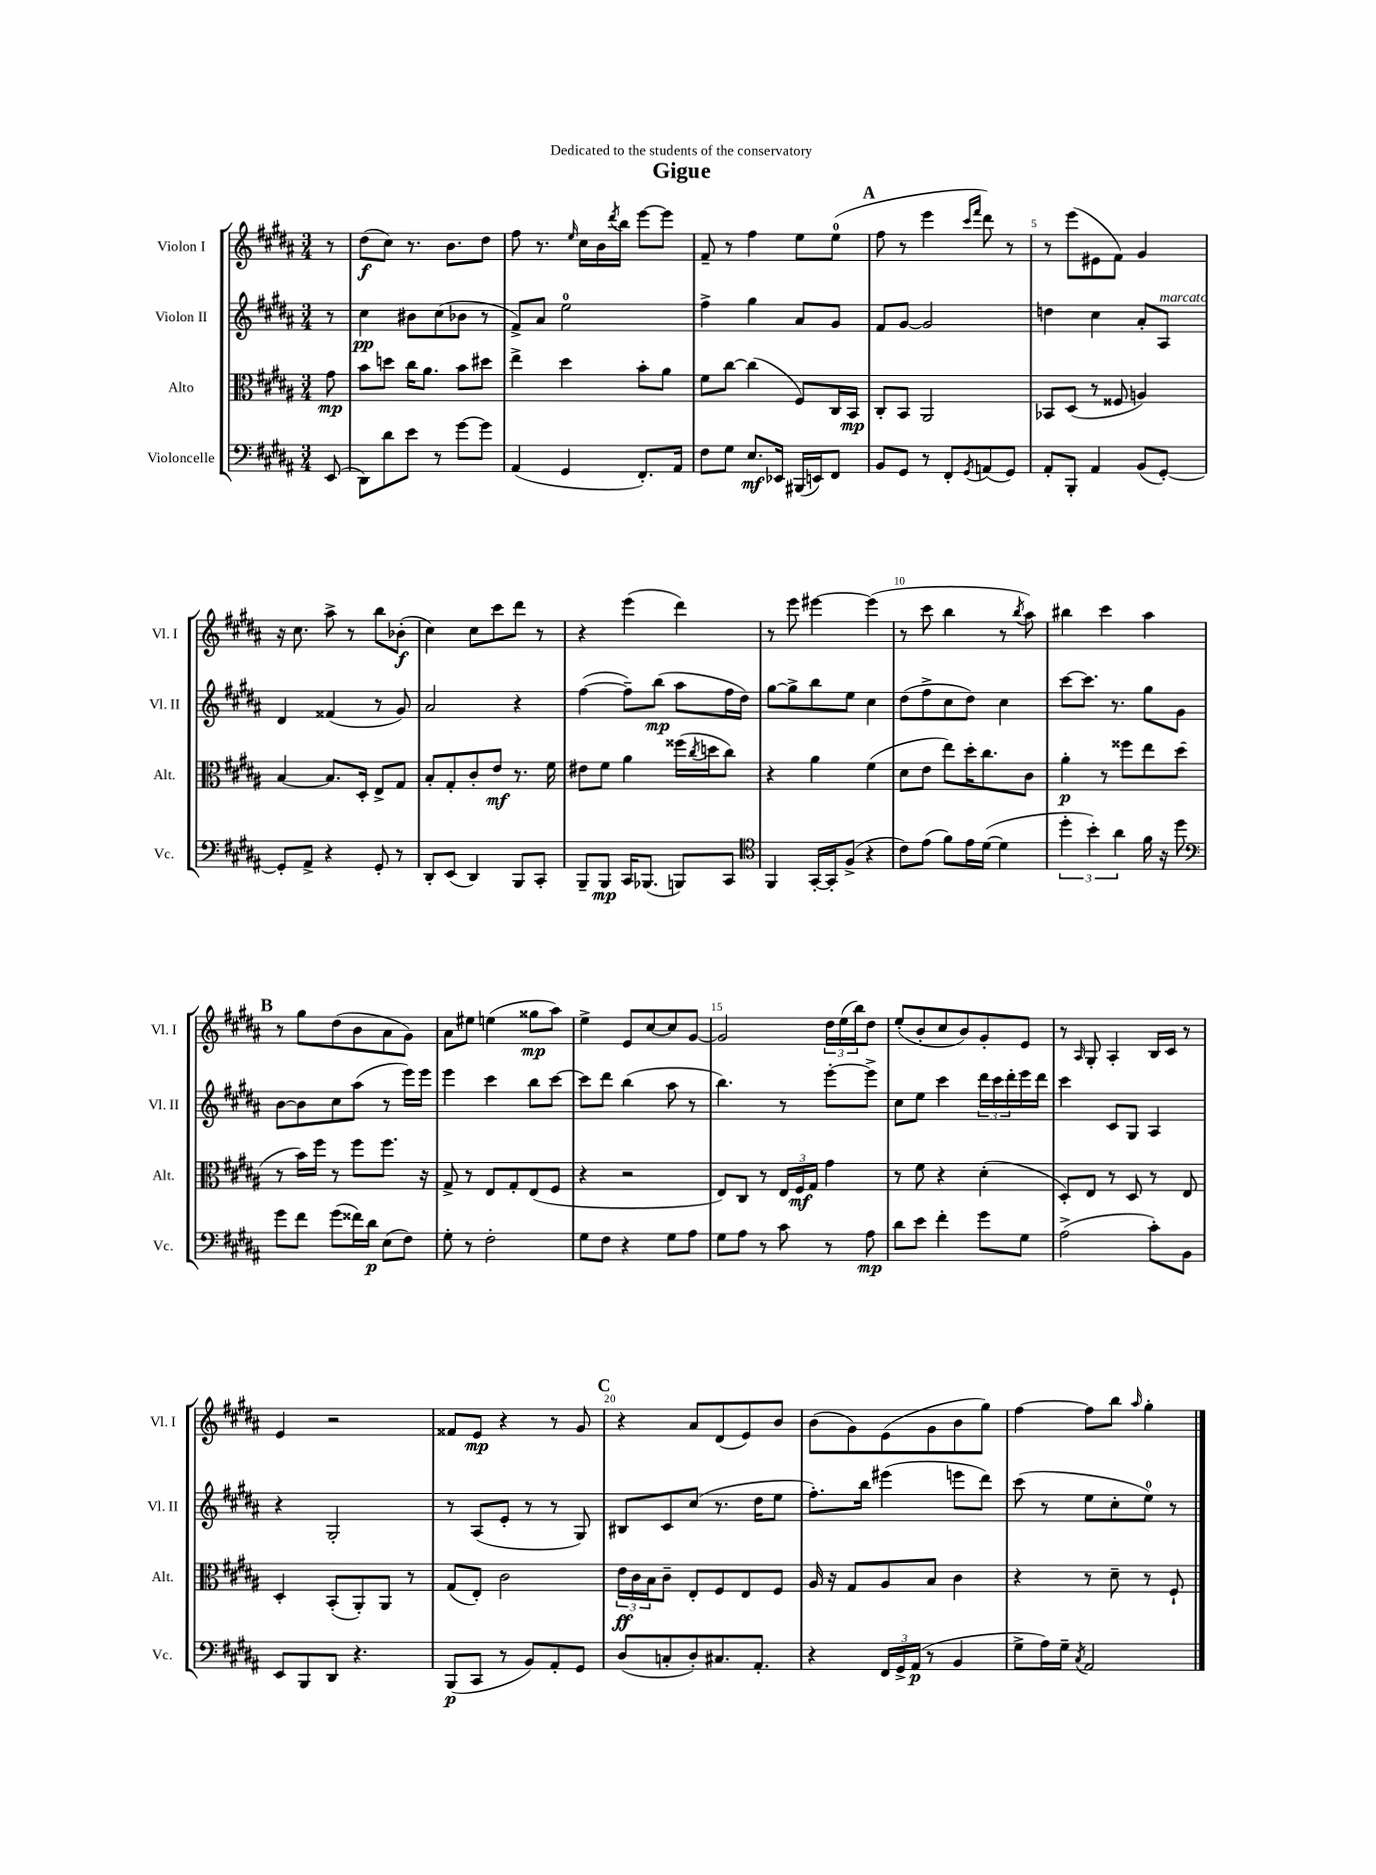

**kern	**dynam	**kern	**dynam	**kern	**dynam	**kern	**dynam
*part4	*part4	*part3	*part3	*part2	*part2	*part1	*part1
*staff4	*staff4	*staff3	*staff3	*staff2	*staff2	*staff1	*staff1
*I"Violoncelle	*	*I"Alto	*	*I"Violon II	*	*I"Violon I	*
*I'Vc.	*	*I'Alt.	*	*I'Vl. II	*	*I'Vl. I	*
*clefF4	*	*clefC3	*	*clefG2	*	*clefG2	*
*k[f#c#g#d#a#]	*	*k[f#c#g#d#a#]	*	*k[f#c#g#d#a#]	*	*k[f#c#g#d#a#]	*
*M3/4	*	*M3/4	*	*M3/4	*	*M3/4	*
=	=	=	=	=	=	=	=
(8EE/	.	8g#\	mp	8r	.	8r	.
=1	=1	=1	=1	=1	=1	=1	=1
8DD#\L)	.	8b\L	.	4cc#\	pp	(8dd#\L	f
8d#\	.	8ddn\J	.	.	.	8cc#\J)	.
8e\J	.	16cc#\KL	.	8b#X\L	.	8.r	.
.	.	8.a#\J	.	.	.	.	.
8r	.	.	.	(8cc#\	.	.	.
.	.	.	.	.	.	8.b\L	.
[8g#\L	.	8b\L	.	8b-X\J	.	.	.
8g#\J]	.	8dd#X\J	.	8r	.	8dd#\J	.
=2	=2	=2	=2	=2	=2	=2	=2
(4AA#/	.	4ee^\	.	8f#^/L)	.	8ff#\	.
.	.	.	.	8a#/J	.	8.r	.
4GG#/	.	4dd#\	.	2ee\	.	.	.
.	.	.	.	.	.	16qqee/	.
.	.	.	.	.	.	16cc#\LL	.
.	.	.	.	.	.	16b\	.
.	.	.	.	.	.	8qddd#/	.
.	.	.	.	.	.	16bb\JJ	.
8.FF#'/L)	.	8b'\L	.	.	.	[8eee\L	.
.	.	8a#\J	.	.	.	8eee\J]	.
16AA#/Jk	.	.	.	.	.	.	.
=3	=3	=3	=3	=3	=3	=3	=3
8F#\L	.	8f#\L	.	4ff#^\	.	8f#~/	.
8G#\J	.	[8cc#\J	.	.	.	8r	.
8.E/L	mf	(4cc#\]	.	4gg#\	.	4ff#\	.
16EE-X/Jk	.	.	.	.	.	.	.
(16BBB#X/LL	.	8F#/L)	.	8a#/L	.	8ee\L	.
16EEn/J)	.	.	.	.	.	.	.
8FF#/J	.	16C#/L	.	8g#/J	.	(8ee\J	.
.	.	16BB/JJ	mp	.	.	.	.
!!LO:REH:place=s1:t=A
=4	=4	=4	=4	=4	=4	=4	=4
8BB/L	.	8C#'/L	.	8f#/L	.	8ff#\	.
8GG#/J	.	8BB/J	.	[8g#/J	.	8r	.
8r	.	2AA#/	.	2g#/]	.	4eee\	.
8FF#'/L	.	.	.	.	.	.	.
.	.	.	.	.	.	16qqccc#/LL	.
8qGG#/	.	.	.	.	.	16qqfff#/JJ	.
(8AAn/	.	.	.	.	.	8ddd#\)	.
8GG#/J)	.	.	.	.	.	8r	.
=5	=5	=5	=5	=5	=5	=5	=5
8AA#'/L	.	8BB-X/L	.	4ddn\	.	8r	.
8BBB'/J	.	(8D#/J	.	.	.	(8eee\L	.
4AA#/	.	8r	.	4cc#\	.	8e#X\	.
.	.	8F##X/	.	.	.	8f#\J)	.
(8BB/L	.	4An/)	.	8a#'/L	.	4g#/	.
!	!	!	!	!LO:TX:a:i:t=marcato	!	!	!
[8GG#'/J)	.	.	.	8A#/J	.	.	.
!!LO:LB:g=z
=6	=6	=6	=6	=6	=6	=6	=6
8GG#'/L]	.	[4B/	.	4d#/	.	16r	.
.	.	.	.	.	.	8.cc#\	.
8AA#^/J	.	.	.	.	.	.	.
4r	.	8.B/L]	.	(4f##X/	.	8aa#^\	.
.	.	.	.	.	.	8r	.
.	.	16D#'/Jk	.	.	.	.	.
8GG#'/	.	8E^/L	.	8r	.	8bb\L	.
8r	.	8G#/J	.	8g#/)	.	(8b-X'\J	f
=7	=7	=7	=7	=7	=7	=7	=7
8DD#'/L	.	8B'/L	.	2a#/	.	4cc#\)	.
(8EE/J	.	8G#'/	.	.	.	.	.
4DD#/)	.	8c#'/	.	.	.	8cc#\L	.
.	.	8e/J	mf	.	.	8ccc#\	.
8BBB/L	.	8.r	.	4r	.	8ddd#\J	.
8CC#'/J	.	.	.	.	.	8r	.
.	.	16f#\	.	.	.	.	.
=8	=8	=8	=8	=8	=8	=8	=8
8BBB~/L	.	8e#X\L	.	([4ff#\	.	4r	.
8BBB/J	mp	8f#\J	.	.	.	.	.
16CC#/KL	.	4a#\	.	8ff#~\L])	.	(4eee\	.
(8.BBB-X/J	.	.	.	.	.	.	.
.	.	.	.	(8bb\J	mp	.	.
8BBBn/L)	.	(16ff##X\LL	.	8aa#\L	.	4ddd#\)	.
.	.	8qcc#/	.	.	.	.	.
.	.	16ddn\J	.	.	.	.	.
8CC#/J	.	8cc#\J)	.	16ff#\L	.	.	.
.	.	.	.	16dd#\JJ)	.	.	.
=9	=9	=9	=9	=9	=9	=9	=9
*clefC4	*	*	*	*	*	*	*
4FF#/	.	4r	.	[8gg#\L	.	8r	.
.	.	.	.	8gg#^\]	.	8eee\	.
[16GG#'/LL	.	4a#\	.	8bb\	.	[4eee#X\	.
16GG#'/J]	.	.	.	.	.	.	.
(8F#^/J	.	.	.	8ee\J	.	.	.
4r	.	(4f#\	.	4cc#\	.	(4eee#\]	.
=10	=10	=10	=10	=10	=10	=10	=10
8c#\L)	.	8d#\L	.	(8dd#\L	.	8r	.
(8e\J	.	8e\J	.	8ff#^\	.	8ccc#\	.
8f#\L)	.	8ee\L)	.	8cc#\	.	4bb\	.
16e\L	.	16dd#'\K	.	8dd#\J)	.	.	.
([16d#\JJ	.	8.cc#\	.	.	.	.	.
4d#\]	.	.	.	4cc#\	.	8r	.
.	.	.	.	.	.	8qbb/	.
.	.	8c#\J	.	.	.	8aa#\)	.
=11	=11	=11	=11	=11	=11	=11	=11
6dd#'\	.	4a#'\	p	[8ccc#\L	.	4bb#X\	.
.	.	.	.	8.ccc#\J]	.	.	.
6b'\)	.	.	.	.	.	.	.
.	.	8r	.	.	.	4ccc#\	.
.	.	.	.	8.r	.	.	.
6a#\	.	.	.	.	.	.	.
.	.	8ff##X\L	.	.	.	.	.
16f#\	.	8ee\	.	8gg#\L	.	4aa#\	.
16r	.	.	.	.	.	.	.
8dd#\	.	(8dd#\J	.	8g#\J	.	.	.
!!LO:LB:g=z
!!LO:REH:place=s1:t=B
=12	=12	=12	=12	=12	=12	=12	=12
*clefF4	*	*	*	*	*	*	*
8g#\L	.	8r	.	[8b\L	.	8r	.
8f#\J	.	16b\LL)	.	8b\]	.	8gg#\L	.
.	.	16ff#\JJ	.	.	.	.	.
(8g#\L	.	8r	.	8cc#\	.	(8dd#\	.
16f##X\L)	.	8ff#\L	.	(8aa#\J	.	8b\	.
16d#\JJ	p	.	.	.	.	.	.
(8E\L	.	8.ff#\J	.	8r	.	8a#\	.
8F#\J)	.	.	.	16eee\LL)	.	8g#\J)	.
.	.	16r	.	16eee\JJ	.	.	.
=13	=13	=13	=13	=13	=13	=13	=13
8G#'\	.	8G#^/	.	4eee\	.	8a#\L	.
8r	.	8r	.	.	.	8ee#X\J	.
2F#'\	.	8E/L	.	4ccc#\	.	(4een\	.
.	.	8G#'/	.	.	.	.	.
.	.	(8E/	.	8bb\L	.	8gg##X\L	mp
.	.	8F#/J	.	[8ccc#\J	.	8aa#\J)	.
=14	=14	=14	=14	=14	=14	=14	=14
8G#\L	.	4r	.	8ccc#\L]	.	4ee^\	.
8F#\J	.	.	.	8ddd#\J	.	.	.
4r	.	2r	.	(4bb\	.	8e/L	.
.	.	.	.	.	.	[8cc#/	.
8G#\L	.	.	.	8aa#\	.	8cc#/]	.
8A#\J	.	.	.	8r	.	[8g#/J	.
=15	=15	=15	=15	=15	=15	=15	=15
8G#\L	.	8E/L)	.	4.bb\)	.	2g#/]	.
8A#\J	.	8C#/J	.	.	.	.	.
8r	.	8r	.	.	.	.	.
8c#\	.	24E/LL	.	8r	.	.	.
.	.	24F#/	mf	.	.	.	.
.	.	24G#/JJ	.	.	.	.	.
8r	.	4g#\	.	[8eee'\L	.	24dd#\LL	.
.	.	.	.	.	.	(24ee\	.
.	.	.	.	.	.	24bb\J)	.
8A#\	mp	.	.	8eee^\J]	.	8dd#\J	.
=16	=16	=16	=16	=16	=16	=16	=16
8d#\L	.	8r	.	8cc#\L	.	(8ee'/L	.
8e\J	.	8f#\	.	8ee\J	.	8b'/	.
4f#'\	.	4r	.	4ccc#\	.	8cc#/	.
.	.	.	.	.	.	8b/)	.
8g#\L	.	(4d#'\	.	24ddd#\LL	.	8g#'/	.
.	.	.	.	24ccc#\	.	.	.
.	.	.	.	24ddd#'\	.	.	.
8G#\J	.	.	.	16eee\	.	8e/J	.
.	.	.	.	16ddd#\JJ	.	.	.
=17	=17	=17	=17	=17	=17	=17	=17
(2A#^\	.	8D#'/L)	.	4ccc#\	.	8r	.
.	.	.	.	.	.	16qqA#/	.
.	.	8E/J	.	.	.	8G#'/	.
.	.	8r	.	8c#/L	.	4A#'/	.
.	.	8D#/	.	8G#/J	.	.	.
8c#'\L)	.	8r	.	4A#/	.	16B/LL	.
.	.	.	.	.	.	16c#/JJ	.
8BB\J	.	8E/	.	.	.	8r	.
!!LO:LB:g=z
=18	=18	=18	=18	=18	=18	=18	=18
8EE/L	.	4D#'/	.	4r	.	4e/	.
8BBB/	.	.	.	.	.	.	.
8DD#/J	.	(8BB'/L	.	2G#'/	.	2r	.
4.r	.	8AA#'/)	.	.	.	.	.
.	.	8AA#/J	.	.	.	.	.
.	.	8r	.	.	.	.	.
=19	=19	=19	=19	=19	=19	=19	=19
(8BBB/L	p	(8G#/L	.	8r	.	8f##X/L	.
8CC#/J	.	8E'/J)	.	(8A#/L	.	8e/J	mp
8r	.	2c#\	.	8e'/J	.	4r	.
8BB/L)	.	.	.	8r	.	.	.
8AA#'/	.	.	.	8r	.	8r	.
8GG#/J	.	.	.	8G#/)	.	8g#/	.
!!LO:REH:place=s1:t=C
=20	=20	=20	=20	=20	=20	=20	=20
(8D#/L	.	24e\LL	ff	8B#X/L	.	4r	.
.	.	24c#\	.	.	.	.	.
.	.	24B\J	.	.	.	.	.
8Cn'/	.	8c#~\J	.	8c#/	.	.	.
8D#'/)	.	8E'/L	.	(8cc#/J	.	8a#/L	.
8.C#X/	.	8F#/	.	8.r	.	(8d#/	.
.	.	8E/	.	.	.	8e/)	.
8.AA#'/J	.	.	.	16dd#\KL	.	.	.
.	.	8F#/J	.	8ee\J	.	8b/J	.
=21	=21	=21	=21	=21	=21	=21	=21
4r	.	16A#/	.	8.ff#'\L)	.	(8b\L	.
.	.	16r	.	.	.	.	.
.	.	8G#/L	.	.	.	8g#\)	.
.	.	.	.	16bb\Jk	.	.	.
24FF#/LL	.	8A#/	.	(4eee#X\	.	(8e\	.
24GG#^/	.	.	.	.	.	.	.
(24AA#/JJ	p	.	.	.	.	.	.
8r	.	8B/J	.	.	.	8g#\	.
4BB/	.	4c#\	.	8eeen\L	.	8b\	.
.	.	.	.	8ddd#\J)	.	8gg#\J)	.
=22	=22	=22	=22	=22	=22	=22	=22
8G#^\L	.	4r	.	(8ccc#\	.	[4ff#\	.
16A#\L)	.	.	.	8r	.	.	.
16G#~\JJ	.	.	.	.	.	.	.
8qC#/	.	.	.	.	.	.	.
2AA#/	.	8r	.	8ee\L	.	8ff#\L]	.
.	.	8d#~\	.	8cc#'\	.	8bb\J	.
.	.	.	.	.	.	16qqaa#/	.
.	.	8r	.	8ee\J)	.	4gg#'\	.
.	.	8F#`/	.	8r	.	.	.
==	==	==	==	==	==	==	==
*-	*-	*-	*-	*-	*-	*-	*-
